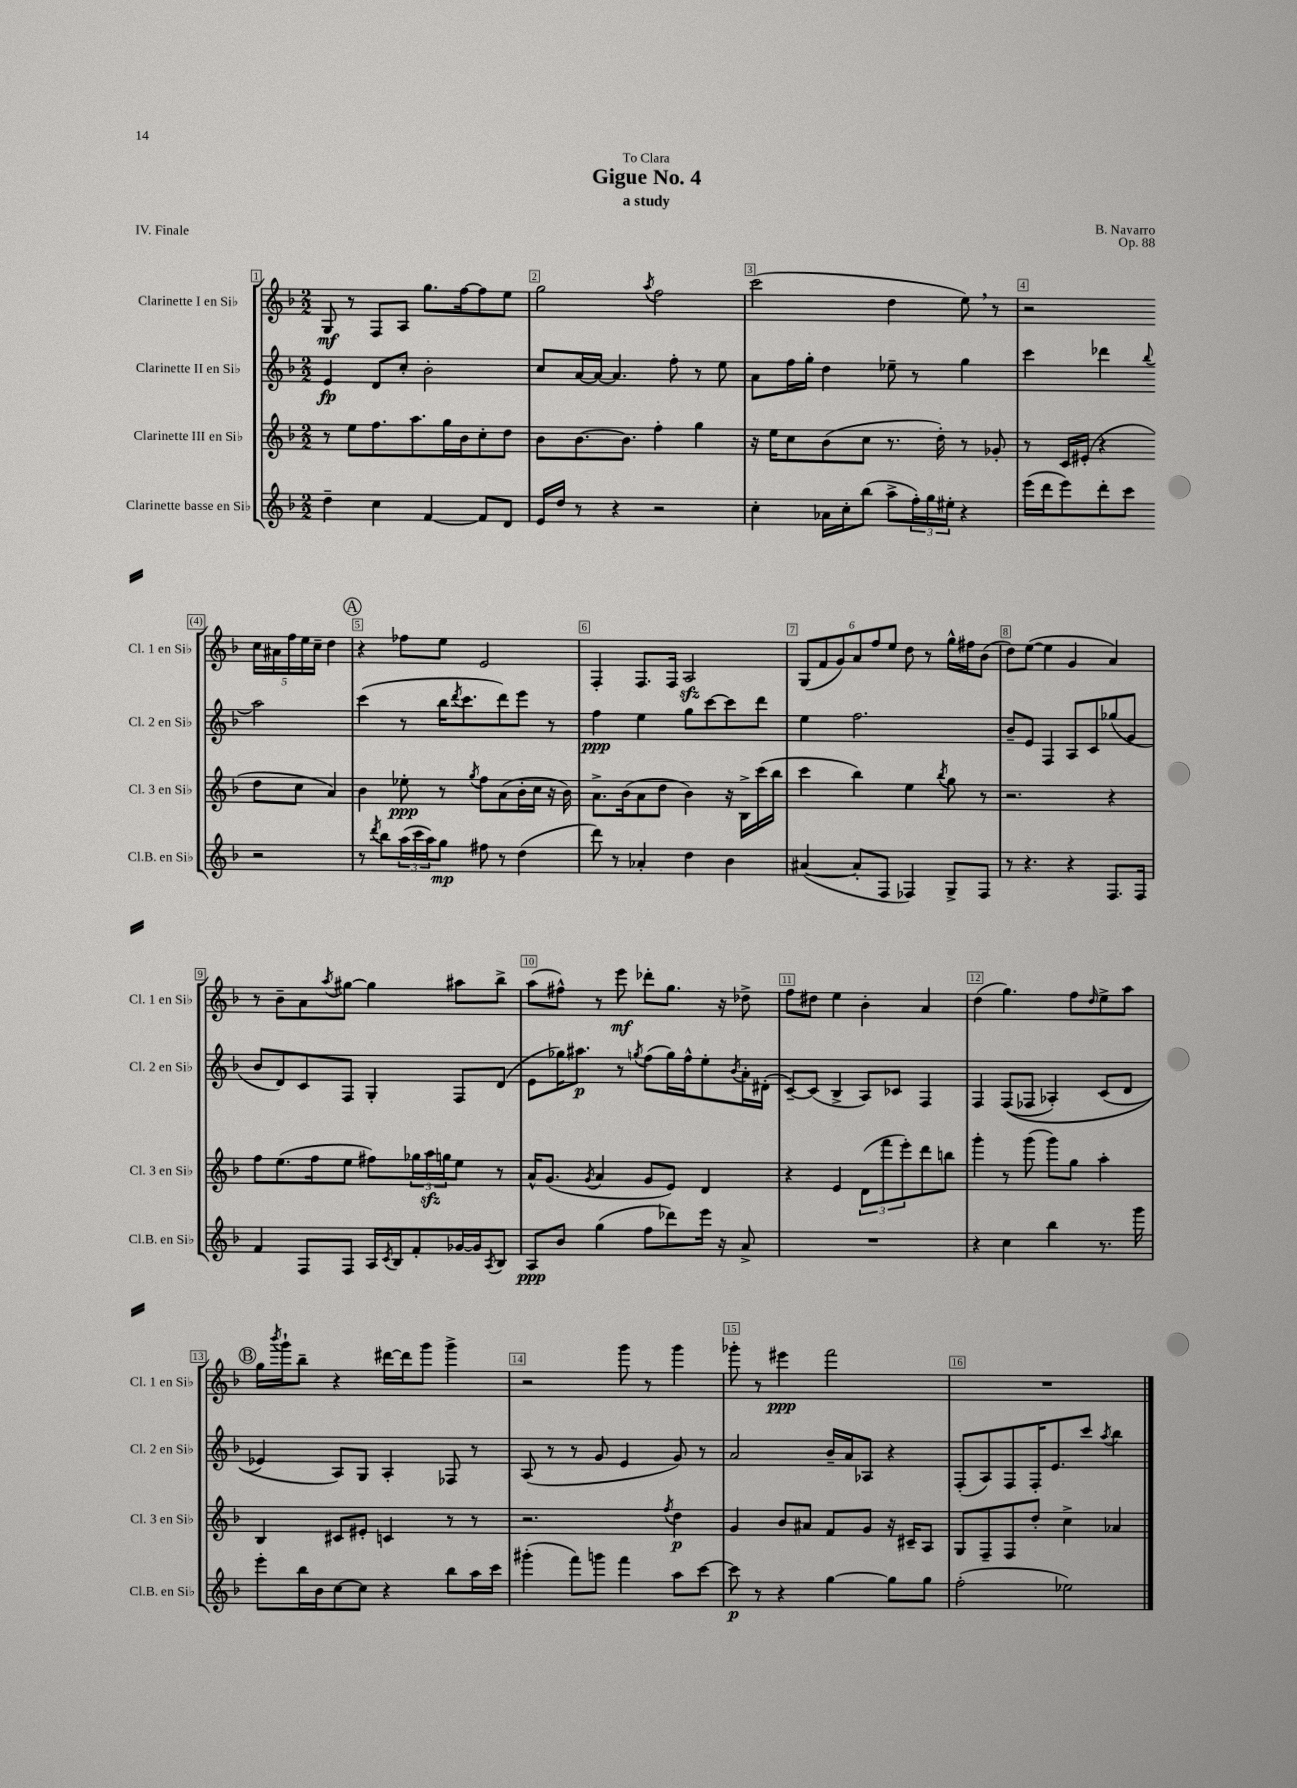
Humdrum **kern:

**kern	**kern	**kern	**kern
*staff4	*staff3	*staff2	*staff1
*clefG2	*clefG2	*clefG2	*clefG2
*k[b-]	*k[b-]	*k[b-]	*k[b-]
*M2/2	*M2/2	*M2/2	*M2/2
4dd~	8r	4e	8G
.	8ee	.	8r
4cc	8.ff	8d	8F
.	.	8cc'	8A
.	8.aa	.	.
[4f	.	2b-'	8.gg
.	16gg	.	.
.	16b-	.	[16ff
8f]	8cc'	.	8ff]
8d	8dd	.	8ee
=	=	=	=
16e	8b-	8cc	2gg
16dd	.	.	.
8r	[8.b-	[16a	.
.	.	16a_	.
4r	.	4.a]	.
.	8.b-]	.	.
.	.	.	8qaa
2r	4ff'	.	2ff
.	.	8ff'	.
.	4gg	8r	.
.	.	8ee	.
=	=	=	=
4cc'	16r	8a	(2ccc
.	16ee	.	.
.	8cc	16ff	.
.	.	16gg'	.
16a-	(8b-	4dd	.
16cc'	.	.	.
(8bb-	8cc	.	.
8aa^	8.r	8ee-~	4dd
24ff')	.	8r	.
24gg	.	.	.
.	16dd')	.	.
24ee#'	.	.	.
4r	8r	4gg	8ee)
.	8g-'	.	8r
=	=	=	=
(16eee	8r	4ccc	2r
16ddd	.	.	.
8eee)	16c	.	.
.	(16e#'	.	.
8ddd'	4r	4ddd-	.
8ccc	.	.	.
.	.	8qqbb-	.
2r	8dd	2aa	20cc
.	.	.	20a#
.	.	.	20ff
.	8cc	.	.
.	.	.	20ee
.	.	.	20cc~
.	4a)	.	4dd
=	=	=	=
8r	4b-	(4ccc	4r
8qddd	.	.	.
8bb-	.	.	.
(24aa	8ee-'	8r	8ff-
24ccc	.	.	.
24aa)	.	.	.
8gg	8r	16bb-	8ee
.	.	8qddd	.
.	.	8.ccc	.
.	8qgg	.	.
8ff#	8ff	.	2e
8r	(8a	8ddd)	.
(4dd	16b-'	8eee	.
.	16cc	.	.
.	16r	8r	.
.	16b-)	.	.
=	=	=	=
8ddd)	8.a^	4ff	4F'
8r	.	.	.
.	(16b-	.	.
4a-'	8a	4ee	8.F
.	8dd	.	.
.	.	.	16F
4dd	4b-)	8gg	2A
.	.	[8ccc	.
4b-	16r	8ccc]	.
.	16B-^	.	.
.	(16ccc	8ddd	.
.	16bb-	.	.
=	=	=	=
([4a#	4ccc	4ee	(12G
.	.	.	12f
.	.	.	12g)
8a#']	4bb-)	2.ff	12a
.	.	.	12ff
8F	.	.	.
.	.	.	12ee
4F-)	4ee	.	8dd
.	.	.	8r
.	8qbb-	.	.
8G^	8gg	.	16gg^^
.	.	.	16ff#
8F-	8r	.	(8b-
=	=	=	=
8r	2.r	8b-~	8dd)
4.r	.	8e	([8ee
.	.	4F	4ee]
4r	.	8A	4g
.	.	8c	.
8.F	4r	(8gg-	4a)
.	.	8g	.
16F	.	.	.
=	=	=	=
4f	8ff	8b-	8r
.	(8.ee	8d)	8b-~
8F	.	8c	8a
.	16ff	.	.
.	.	.	8qaa
8F	8ee	8F	[8gg#
16A	8ff#)	4G'	4gg#]
8qc	.	.	.
16B-	.	.	.
8f'	24gg-	.	.
.	24aa	.	.
.	24gg	.	.
[16g-	8ee	8F	8aa#
16g-]	.	.	.
8qA	.	.	.
8B-	8r	(8d	8bb-^
=	=	=	=
8A	16a^^	8e	(8aa
.	(8.g	.	.
8b-	.	16gg-)	8ff#^^)
.	.	8.aa#	.
.	8qg	.	.
(4gg	4a	.	8r
.	.	8r	8eee
.	.	8qgg	.
8ff	8g	(8ff	8ddd-'
8ddd-)	8e)	16gg)	8.gg
.	.	16ff^^	.
16eee	4d	8ee'	.
16r	.	.	16r
.	.	8qb-	.
8a^	.	16a'	8dd-^
.	.	(16d#'	.
=	=	=	=
1r	4r	[8c~)	8ff
.	.	(8c]	8dd#
.	4e	4B-^	4ee
.	(12d	8A)	4b-'
.	12fff	.	.
.	.	8c-	.
.	12eee')	.	.
.	8ddd	4F	4a
.	8bb	.	.
=	=	=	=
4r	4ggg'	4F	(4dd
4cc	8r	&((8F	4.gg)
.	(8ggg	8F-	.
4bb-	8ggg)	4A-')	.
.	8gg	.	8ff
.	.	.	16qqdd
8.r	4aa'	(8c	8ee^
.	.	8d	8aa
16ggg	.	.	.
=	=	=	=
8eee'	4B-	4e-&)	16gg
.	.	.	8qbbb-
.	.	.	16ggg`
16bb-	.	.	8bb-~
16b-	.	.	.
[8cc	8c#	8A)	4r
8cc]	8e#'	8G	.
4r	4c	4A'	[16ddd#
.	.	.	16ddd#]
.	.	.	8ggg
8bb-	8r	8F-	4ggg^
16aa	8r	8r	.
16ccc	.	.	.
=	=	=	=
(4ggg#'	2.r	(8A	2r
.	.	8r	.
8fff)	.	8r	.
8ggg	.	8g	.
4fff	.	4e	8ggg
.	.	.	8r
.	8qff	.	.
8aa	4dd	8g)	4ggg
[8ccc	.	8r	.
=	=	=	=
8ccc]	4g	2a	8ggg-'
8r	.	.	8r
4r	8b-	.	4eee#
.	8a#	.	.
[4gg	8f	16b-~	2fff
.	.	16a	.
.	8g	8A-	.
8gg]	16r	4r	.
.	16c#~	.	.
8gg	8A	.	.
=	=	=	=
(2ff'	8G	(8F'	1r
.	8F~	8A)	.
.	8F	8F	.
.	8dd'	16F'	.
.	.	8.e	.
2ee-)	4cc^	.	.
.	.	8ccc	.
.	.	8qaa	.
.	4a-	4bb-	.
==	==	==	==
*-	*-	*-	*-
